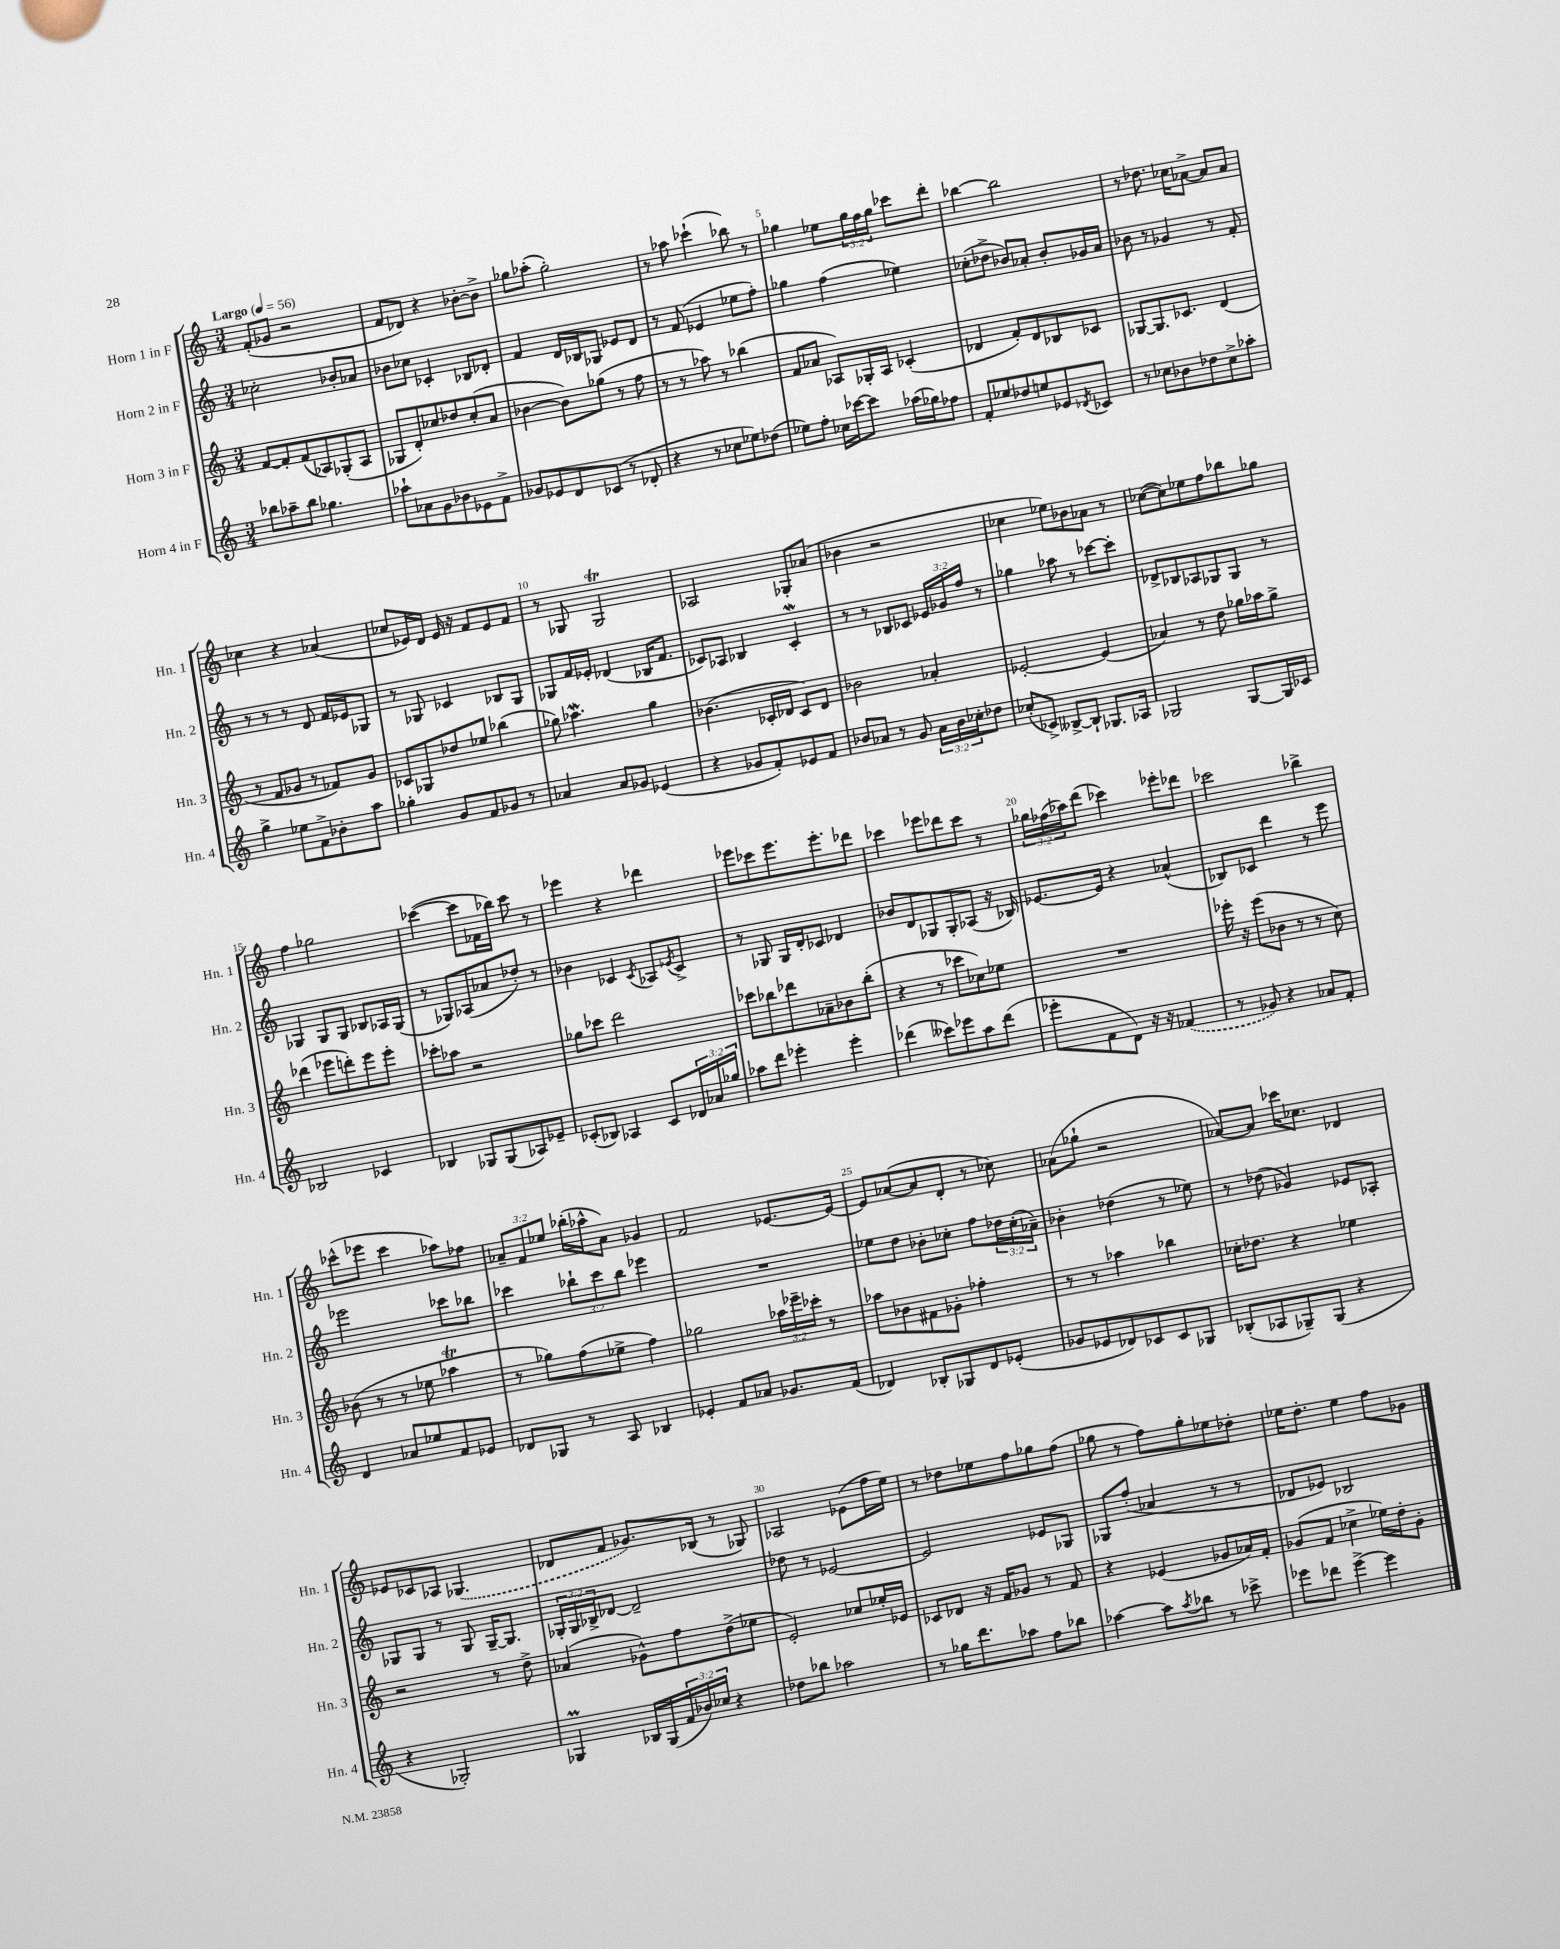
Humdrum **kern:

**kern	**kern	**kern	**kern
*staff4	*staff3	*staff2	*staff1
*clefG2	*clefG2	*clefG2	*clefG2
*k[]	*k[]	*k[]	*k[]
*M3/4	*M3/4	*M3/4	*M3/4
*MM56	*MM56	*MM56	*MM56
8bb-	[8f	2cc-'	(8f'
8aa-~	8f']	.	8g-
8bb-	(8f	.	2r
4.gg-	8A-)	.	.
.	(8G-'	8b-'	.
.	8A-	8a-	.
=	=	=	=
8aa-`	8G-	8b-	8f
8a-	8d')	8cc-	8d-)
8g	8cc-	4c-'	4r
8b-	8dd-	.	.
8e-	(8cc-'	8B-	[8b-'
8f^	8a	8d-'	8b-^]
=	=	=	=
8g-	[4b-	4f	8gg-
8e-	.	.	(8aa-'
8d	8b-])	16d	2gg-')
.	.	16B-	.
(8c-	(8gg-	8G-	.
8r	8r	8e-	.
8d-'	8ff	8d	.
=	=	=	=
4r	8r	8r	8r
.	8r	(8f	8aa-
8r	8aa-)	4e-	(4ccc-`
8cc-	8r	.	.
8ee-)	(4bb-	8ee-	8bb-)
(8dd-	.	8ff')	8r
=	=	=	=
8ee-)	8f	4gg-	4gg-
8ff'	8a-	.	.
16cc-	8A-)	(4ff	8ee-
[16ccc-	.	.	.
8ccc-]	16G-'	.	24gg-
.	.	.	24ff
.	16A-	.	.
.	.	.	24gg-
(16aa-	(4c-'	4ee-)	8ccc-
16gg-)	.	.	.
8ff-	.	.	8ddd'
=	=	=	=
8f'	4d-	(8cc-'	[4bb-
8ee-	.	8dd-^	.
8dd-	8f')	8b-)	2bb-]
8ee	8d-	8a-'	.
8e-	8B-	8b-'	.
8qd-	.	.	.
8c-	8c-	16g-	.
.	.	16a-	.
=	=	=	=
8r	[8G-	8b-	8r
8cc-	8.G-]	8r	8.dd-
8b-	.	4g-	.
.	8.c-	.	16cc-
8dd-	.	.	[8a-^
8cc-^	(4d	8r	8a-]
8aa-'	.	8f'	8a-
=	=	=	=
4gg^	8r	8r	4cc-
.	8f	8r	.
8ee-	8g-	8r	4r
8f^	8r	8d	.
8b-'	8f-)	16f	(4a-
.	.	16e-	.
8aa	8g-	8G-	.
=	=	=	=
4gg-'	8c-	8r	8cc-
.	8G-	8G-	16e-)
.	.	.	16d
8g	8dd-	4c-	16e-
.	.	.	16r
8f	8ee-	.	8f
8g-	(4bb-	8B-	8e-
8r	.	8G-	8f
=	=	=	=
4a-	8gg-)	8G-	8r
.	4.aa-	16f	8G-
.	.	16e-'	.
8a-	.	(4d-	2G-
8g-	.	.	.
(4e-	4gg-	16B-	.
.	.	8.f	.
=	=	=	=
4r	(4.b-	8c-)	2A-
.	.	8A-	.
8g-	.	4B-	.
8f')	16c-'	.	.
.	16d-	.	.
8e-	8c-)	4c-'	8G-'
8f	8d-	.	(8a-
=	=	=	=
8b-	2b-	8r	4b-
8a-	.	8r	.
8r	.	8B-	2r
8g	.	8c-	.
24a-	4a-'	24e-	.
24b-	.	24g-	.
24cc-'	.	24ff	.
8dd-	.	8r	.
=	=	=	=
(8cc-'	[2e-'	4gg-	4cc-
8c-^)	.	.	.
[8B--^	.	8aa-	8ee-)
8B--`]	.	8r	8b-
8.G-	(4e-]	[8ccc-	8a-
.	.	8ccc-']	8r
16A-	.	.	.
=	=	=	=
2G-	4a-)	8d-^	([8cc-
.	.	8B-	8cc-])
.	8r	8A-	8ee-
.	8dd	8G-	8ff
[8G-	16gg-	8G-	8bb-
.	16aa-	.	.
16G-]	8gg-^	8r	8gg-
16c-	.	.	.
=	=	=	=
2B-	(4ddd-	4G-	4ff
.	8eee-	8G-	2gg-
.	8ddd')	8G-	.
4c-	8eee-	8B-	.
.	8eee-'	16A-	.
.	.	(16G-	.
=	=	=	=
4B-	8ccc-'	8r	([4ccc-
.	8aa-	8G-)	.
8G-	2r	(8A-	8ccc-]
(8G-	.	8a-	16f-
.	.	.	16bb-)
8A-)	.	8dd-')	8ccc-
8e-~	.	8r	8r
=	=	=	=
(8c-'	8gg-	4b-	4eee-
8B-)	8ccc-	.	.
4A-	2ddd	4c-	4r
.	.	8qc-	.
8c-	.	8A-	4ddd-
.	.	8qe-	.
24d-	.	8c-^	.
24a-	.	.	.
24gg-	.	.	.
=	=	=	=
8aa-	8ccc-	8r	8eee-
8ddd	8bb-	8G-	8ccc-
4eee-'	8ddd-	16G-	8.eee-
.	.	16d'	.
.	8a-~	8c-	.
.	.	.	8.eee-'
4eee-'	8b-	4d-	.
.	(8bb-'	.	8ddd-
=	=	=	=
(4ddd-	4r	8b-	4ccc-
.	.	8d	.
8ccc--)	8r	8G-	8eee-
8eee-	8ccc-	8G-'	8ddd-
8aa	8cc-)	(8A-	8ccc-
(8ddd-	8ee-	16r	8r
.	.	16B-)	.
=	=	=	=
8eee-'	2.r	[8.e-	24gg-
.	.	.	(24ff-
.	.	.	24aa-)
8f	.	.	(8ddd
.	.	16e-]	.
8d)	.	4r	4ccc-)
16r	.	.	.
16r	.	.	.
(4f-	.	(4a-^^	8eee-'
.	.	.	8ddd-
=	=	=	=
8r	16eee-'	8B-)	2ccc-
.	16r	.	.
8g-)	(8eee-	8c-	.
4r	8b-	4ddd	.
.	8r	.	.
8a-	8r	8r	4bb-^
8f'	8cc)	8eee	.
=	=	=	=
4d	(8b-	2eee-	(8ccc-^^
.	8r	.	8eee-
8a-	8r	.	4ccc-
8ee-	8ee-	.	.
8f	4aa-	8ccc-	8aa-)
8e-	.	8bb-	8ff-
=	=	=	=
8d-	8r	4ccc-	12a-~
.	.	.	12f
8G-	8gg-)	.	.
.	.	.	12ee-
8r	(8ff	12bb-`	(16bb-'
.	.	.	16aa-^^
.	.	12ccc-	.
8A	8ee-^	.	8a-)
.	.	12bb-	.
4B-	4ff)	4eee-	4g-
=	=	=	=
4e-'	2gg-	2.r	2f
8f	.	.	.
8a-	.	.	.
8.g-	24aa-	.	[8.e-
.	24eee-~	.	.
.	24ccc-'	.	.
.	8r	.	.
(16f	.	.	16e-_
=	=	=	=
4d-)	8aa-	8ee-	8e-]
.	8b-	8dd	([8a-
8B-'	8f#	8b-'	8a-]
8G-	8g-'	8cc-'	8d'
8d-	4ff-'	8ff	8r
(8e-'	.	24dd-	8cc-)
.	.	(24cc-'	.
.	.	24a-~)	.
=	=	=	=
8g-	8r	4b-'	(8a-
8e-	8r	.	8gg-`
8d-)	4aa-	(4dd-	2r
8c-	.	.	.
8c-	4bb-	8r	.
8G-	.	8ee-)	.
=	=	=	=
(8B-'	16cc-'	8r	[8a-)
.	8.dd-	.	.
8A-	.	(8dd-	8a-]
8G-~)	4r	4g-)	16ccc-
.	.	.	8.cc-
(8G-	.	.	.
4r	4ee-	8e-	4d-
.	.	8A-'	.
=	=	=	=
4r	2r	8G-	8e-
.	.	8G-	8c-
2G-')	.	8r	8A-
.	.	8G-	(4.G-
.	8r	[16G-~	.
.	.	8.G-]	.
.	8dd^	.	.
=	=	=	=
4G-	(4a-	24G-'	8d-
.	.	24G-	.
.	.	24B-^	.
.	.	[8d-	8f
16B-	8g-^^)	2d-~]	8.g-)
(16G-	.	.	.
24f	8ff	.	.
24b-)	.	.	.
.	.	.	(16B-
24cc-	.	.	.
4r	(8dd^	.	8r
.	8ee-	.	8G-)
=	=	=	=
8dd-	2e')	8dd-	2A-
8bb-	.	8r	.
2aa-	.	[2e-	.
.	8cc-	.	(8e-
.	16ee-'	.	16ff
.	16e-	.	16ee)
=	=	=	=
8r	8c-	2e-]	8r
16gg-	8d-	.	8dd-
8.ddd	.	.	.
.	16r	.	8ee-
.	16f	.	.
8aa-	8g-	.	8ff
8ff	8r	8e-	8gg-
8bb-	8f	8G-	(8ff
=	=	=	=
[4aa-	4r	8G-	8gg-
.	.	(8ff'	8r
8aa-]	(4e-	4a-	8ff)
8qaa-	.	.	.
8bb-	.	.	8gg-'
8r	8g-	8r	8ee-
8ccc-^	16a-)	8r	8dd-'
.	16f'	.	.
=	=	=	=
8eee-	(8g-	8d-	16ee-
.	.	.	8.dd'
8ddd-	8f	8e-)	.
[4eee-^	4cc-^	2B-	4ee-
4eee-]	16ee-)	.	8ff
.	16dd'	.	.
.	8g-'	.	8g-
==	==	==	==
*-	*-	*-	*-
